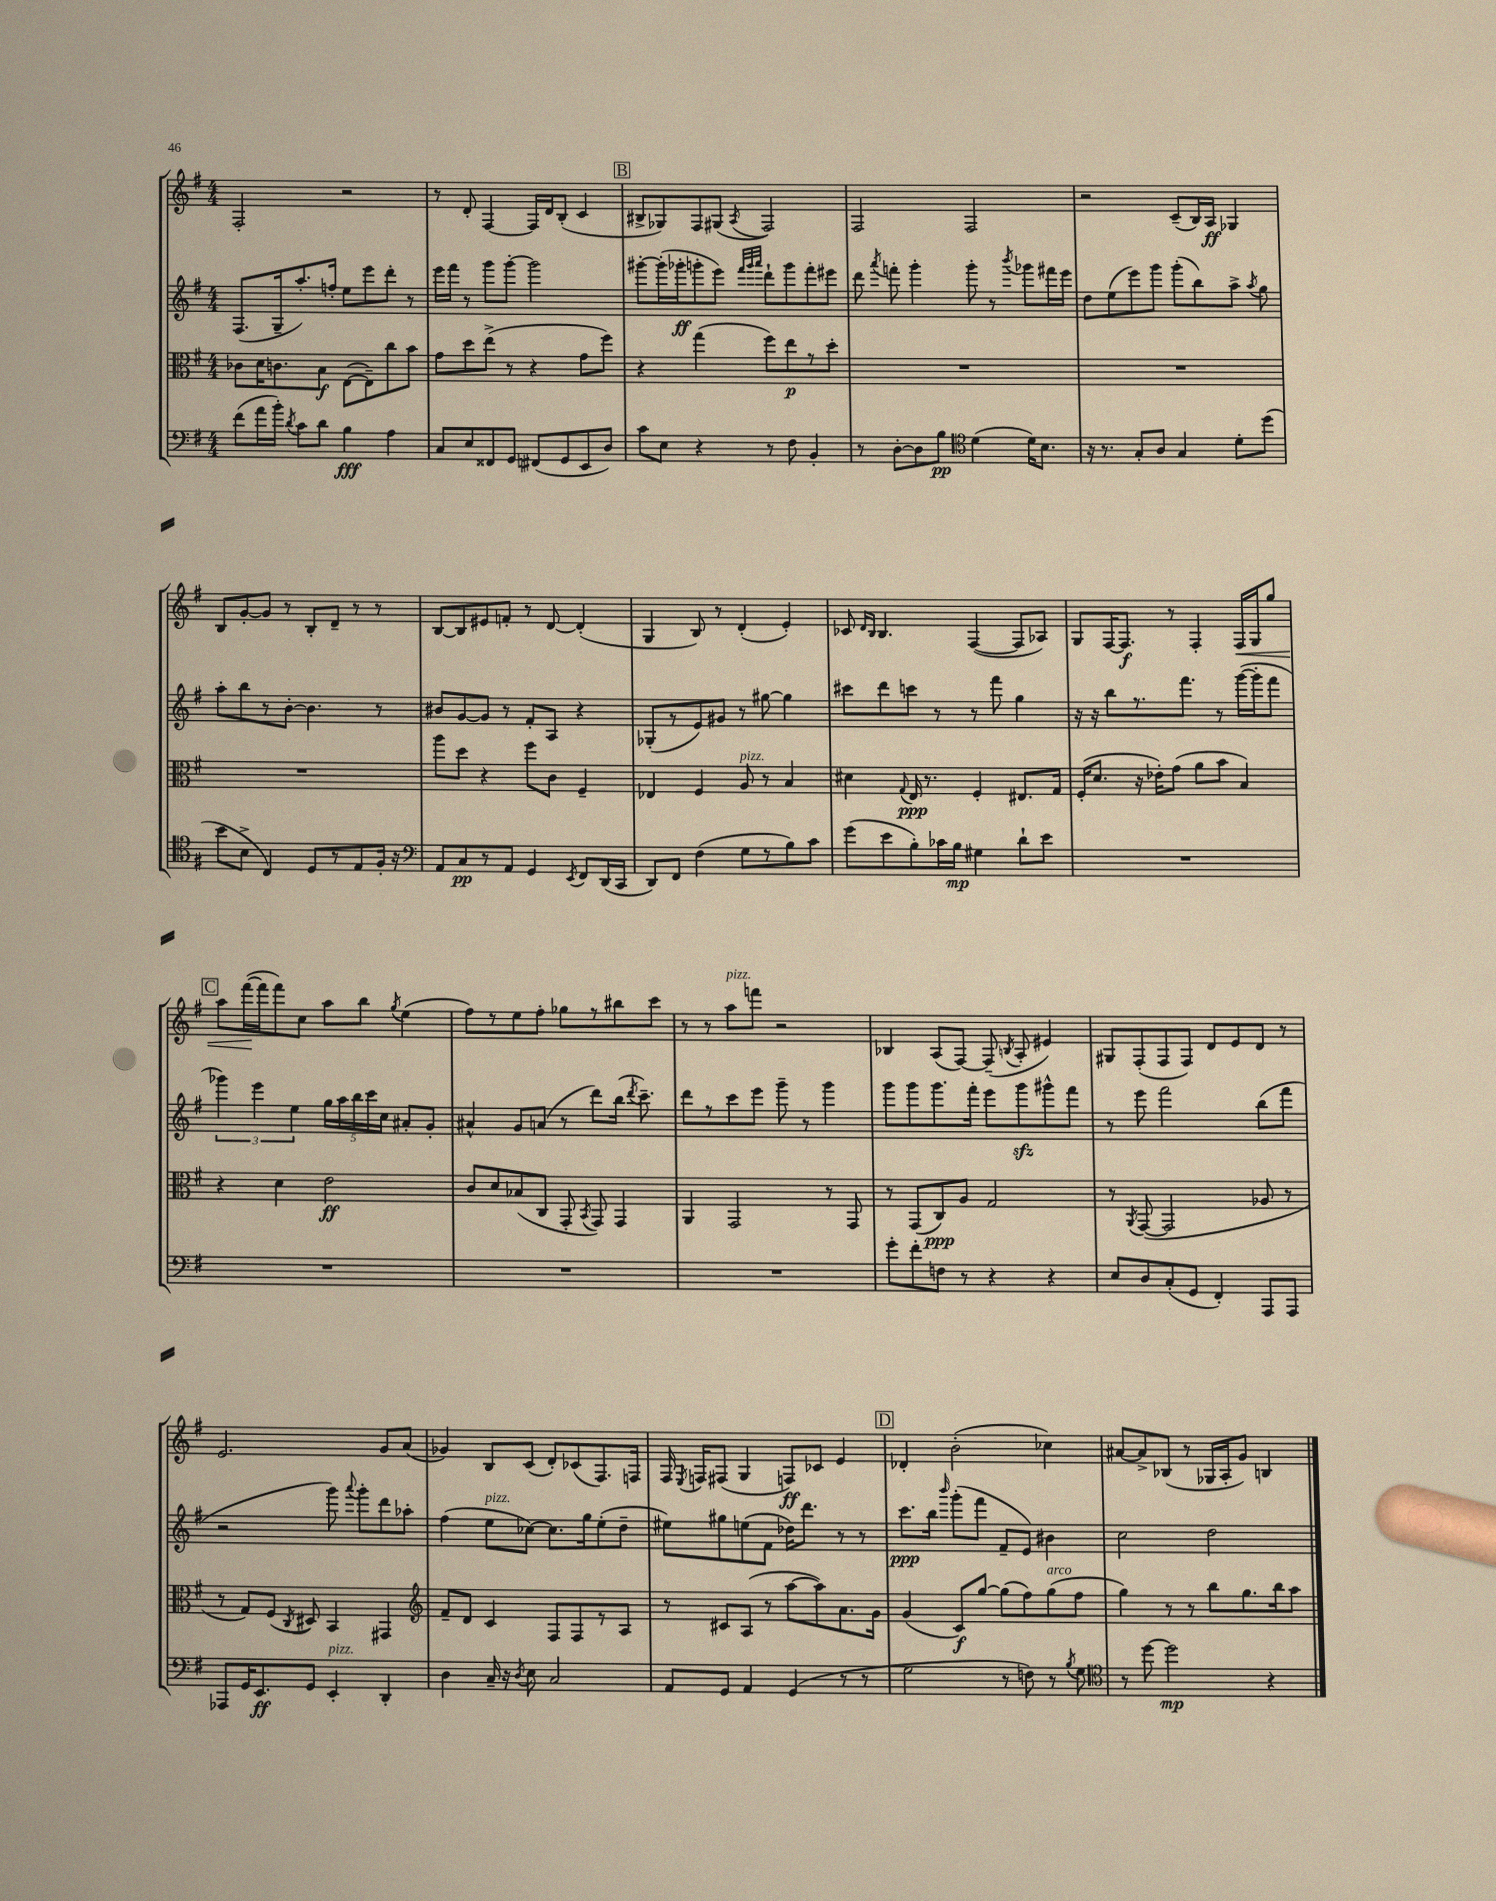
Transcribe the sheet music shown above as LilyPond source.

<<
\new StaffGroup <<
\new Staff = "s0" {
    \clef treble \key g \major \numericTimeSignature \time 4/4
    \autoBeamOff fis2-. r2 |
    r8 d'8-. fis4~ fis16[ d'16 b8]-.( c'4 |
    \mark \markup { \box "B" } bis8[-> ges8) fis8 gis8]( \acciaccatura { a8 } fis2) |
    fis2 fis2 |
    r2 c'8[--( b16) a16]\ff ges4 |
    b8[ g'8~-. g'8] r8 b8[-. d'8]-- r8 r8 |
    b8[~ b8 eis'8 f'8]-. r8 d'8~ d'4-.( |
    g4 b8) r8 d'4-.( e'4-.) |
    ces'8 \grace { d'16[ b16] } b4. fis4~( fis8[ aes8]) |
    g8[ fis16~ fis8.]\f r8 fis4-. fis16[\< g16 g''8] |
    \mark \markup { \box "C" } a''8[ fis'''16~\!( fis'''16 fis'''8) c''8] a''8[ b''8] \acciaccatura { g''8 } e''4( |
    fis''8[) r8 e''8 fis''8]-. ges''8[ r8 bis''8 c'''8] |
    r8 r8 a''8[^\markup { \italic "pizz." } f'''8] r2 |
    bes4 a8[( fis8]~) fis8--( \acciaccatura { b8 } a8-. eis'4) |
    gis8[ fis8-.( fis8 fis8]) d'8[ e'8 d'8] r8 |
    e'2. g'8[ a'8]( |
    ges'4) b8[ c'8]( d'8[-.) ces'8( fis8.) f16] |
    fis16 \acciaccatura { e8 } f16[ fis8]( g4 f8[\ff) ces'8] e'4 |
    \mark \markup { \box "D" } des'4-. b'2-.( ces''4) |
    ais'8[~ ais'8-> bes8]( r8 ges16[ a16-. g'8]) b4 \bar "|." |
}
\new Staff = "s1" {
    \clef treble \key g \major \numericTimeSignature \time 4/4
    \autoBeamOff fis8.[( g16-- a''8.-.) f''16]-. e''8[ e'''8 d'''8]-. r8 |
    e'''16[ fis'''16] r8 g'''8[ g'''8]~-. g'''2 |
    \mark \markup { \box "B" } gis'''8[~-. gis'''16-.( ges'''16-.\ff g'''8-. e'''8]) \grace { fis'''32[ g'''32 a'''32] } d'''8[-! g'''8 fis'''8-. eis'''8] |
    d'''8 \acciaccatura { a'''8 } f'''8-. g'''4-. g'''8-. r8 \acciaccatura { b'''8 } ges'''8[ fis'''16 e'''16] |
    d''8[ e''8( e'''8) g'''8] g'''8[-.( b''8) a''8]-> \acciaccatura { a''8 } g''8 |
    a''8[-. b''8 r8 b'8]~-. b'4. r8 |
    bis'8[ g'8~ g'8] r8 fis'8[-. a8] r4 |
    ges8[-.( r8 e'8) gis'8] r8 gis''8~ gis''4 |
    cis'''8[ d'''8 c'''8] r8 r8 fis'''8 g''4 |
    r16 r16 b''8[ r8. fis'''8.] r8 g'''16[~( g'''16-. fis'''8] |
    \mark \markup { \box "C" } \tuplet 3/2 { ges'''4) e'''4 e''4 } \tuplet 5/4 { g''16[ a''16 b''16 c'''16 c''16] } ais'8[-. g'8]-. |
    ais'4-^ g'8[ a'8]( r8 d'''8[) b''16]( \acciaccatura { d'''8 } c'''8.--) |
    d'''8[ r8 c'''8 e'''8] g'''8-- r8 g'''4 |
    g'''8[ g'''8 g'''8. fis'''16]-. e'''8[ g'''8\sfz gis'''8-^ fis'''8] |
    r8 e'''8 fis'''2 b''8[( fis'''8] |
    r2 g'''8) \appoggiatura { a'''8 } g'''8[-. d'''8 aes''8]-. |
    fis''4( e''8[^\markup { \italic "pizz." } ces''8]~) ces''8.[ g''16 e''8-.( d''8]-- |
    eis''8[) gis''8 e''8( fis'8] des''16[) d'''8.] r8 r8 |
    \mark \markup { \box "D" } c'''8.[\ppp b''16] \grace { b'''16 } g'''8[-.( fis'''8] fis'8[-- e'8]) bis'4 |
    c''2 d''2 \bar "|." |
}
\new Staff = "s2" {
    \clef alto \key g \major \numericTimeSignature \time 4/4
    \autoBeamOff ces'8[ d'16 c'8. b8]\f e8[~( e8--) c''8 b'8] |
    g'8[ d''8 e''8]->( r8 r4 g'8[ fis''8]) |
    \mark \markup { \box "B" } r4 g''4( fis''8[) e''8\p r8 d''8]-. |
    R1 |
    R1 |
    R1 |
    a''8[ d''8] r4 fis''8[ c'8] fis4-- |
    ees4 fis4 a8^\markup { \italic "pizz." } r8 b4 |
    dis'4 \appoggiatura { g8 } e16\ppp r8. fis4-. eis8.[ g16] |
    fis16[-.( d'8.] r16 ees'16[-.) g'8]( a'8[ b'8] b4) |
    \mark \markup { \box "C" } r4 d'4 e'2\ff |
    c'8[ d'8 bes8( c8] g,8-. \acciaccatura { b,8 } g,8) g,4 |
    a,4 g,2 r8 g,8 |
    r8 g,8[( c8\ppp) a8] g2 |
    r8 \acciaccatura { a,8 } g,8~( g,2 aes8 r8 |
    r8 g8[) fis8]( \acciaccatura { c8 } dis8) b,4 gis,4 |
    \clef treble fis'8[-- d'8] c'4 fis8[ fis8 r8 a8] |
    r8 cis'8[ a8]( r8 a''8[~ a''8) a'8. g'16] |
    \mark \markup { \box "D" } g'4( c'8[\f) g''8]~ g''8[( fis''8) g''8^\markup { \italic "arco" }( fis''8] |
    g''4) r8 r8 b''8[ g''8. b''16 a''8] \bar "|." |
}
\new Staff = "s3" {
    \clef bass \key g \major \numericTimeSignature \time 4/4
    \autoBeamOff fis'8[( a'16 b'16]-.) \acciaccatura { d'8 } c'8[ d'8] b4\fff a4 |
    c8[ e8 fisis,8 g,8] fis,8[( g,8 e,8 d8]) |
    \mark \markup { \box "B" } c'8[ e8] r4 r8 fis8 b,4-. |
    r8 d8[~-. d8 b8]\pp \clef tenor d'4( d'16[) b8.] |
    r16 r8. g8[-. a8] g4 d'8[-. d''8]( |
    b'8[ b8]-> c4) d8[ r8 e8 fis16]-. r16 |
    \clef bass a,8[ c8\pp r8 a,8] g,4 \acciaccatura { e,8 } fis,8[ d,16( c,16] |
    d,8[) fis,8] fis4( g8[ r8 b8) c'8] |
    g'8[( e'8 b8-.) ces'16 b16]\mp gis4 d'8[-! e'8] |
    R1 |
    \mark \markup { \box "C" } R1 |
    R1 |
    R1 |
    g'8[-. fis'8-. f8] r8 r4 r4 |
    e8[ d8 c8-.( g,8] fis,4-.) a,,8[ a,,8] |
    aes,,8[ g,16 e,8.\ff g,8] e,4-.^\markup { \italic "pizz." } d,4-. |
    d4 c16-- r16 \acciaccatura { d8 } e8 c2 |
    a,8[ g,8] a,4 g,4( r8 r8 |
    \mark \markup { \box "D" } g2 r8 f8) r8 \acciaccatura { b8 } g8 |
    \clef tenor r8 d''8~ d''2\mp r4 \bar "|." |
}
>>
>>
\layout { \context { \Score \remove "Bar_number_engraver" } }
